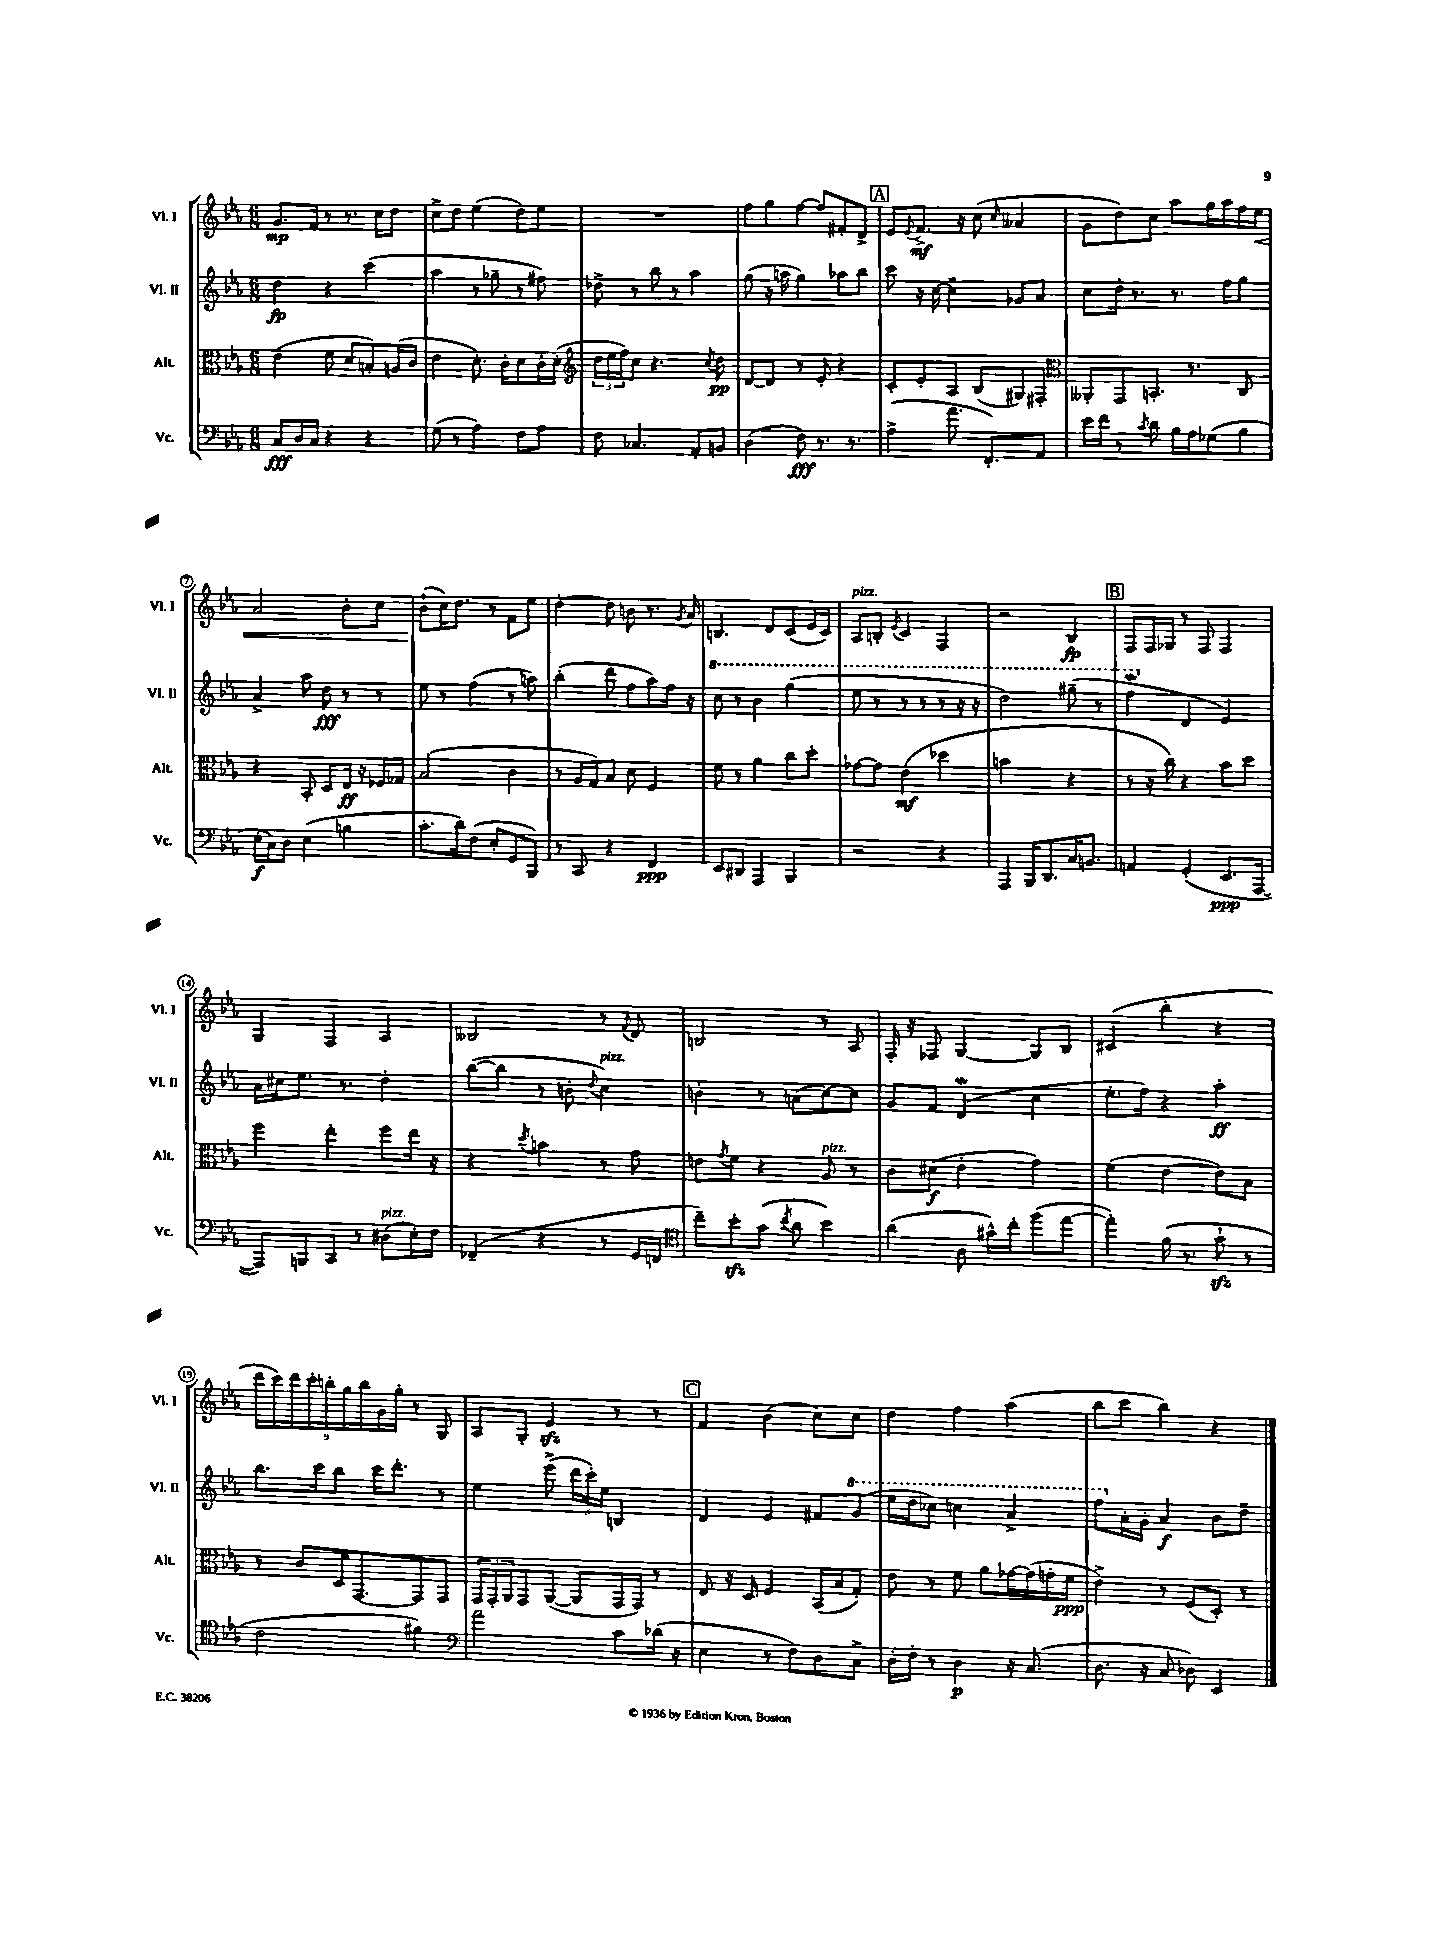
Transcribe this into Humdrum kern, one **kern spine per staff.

**kern	**dynam	**kern	**dynam	**kern	**dynam	**kern	**dynam
*part4	*part4	*part3	*part3	*part2	*part2	*part1	*part1
*staff4	*staff4	*staff3	*staff3	*staff2	*staff2	*staff1	*staff1
*I"Vc.	*	*I"Alt.	*	*I"Vl. II	*	*I"Vl. I	*
*I'Vc.	*	*I'Alt.	*	*I'Vl. II	*	*I'Vl. I	*
*clefF4	*	*clefC3	*	*clefG2	*	*clefG2	*
*k[b-e-a-]	*	*k[b-e-a-]	*	*k[b-e-a-]	*	*k[b-e-a-]	*
*M6/8	*	*M6/8	*	*M6/8	*	*M6/8	*
=1	=1	=1	=1	=1	=1	=1	=1
8C/L	fff	(4e-\	.	4dd\	fp	8.g/L	mp
16D/L	.	.	.	.	.	.	.
16C/JJ	.	.	.	.	.	16f/Jk	.
4r	.	8f\	.	4r	.	8r	.
.	.	8d/L	.	.	.	8.r	.
4r	.	8Bn'/)	.	(4ccc\	.	.	.
.	.	.	.	.	.	16cc\KL	.
.	.	(16An/L	.	.	.	8dd\J	.
.	.	16c/JJ	.	.	.	.	.
=2	=2	=2	=2	=2	=2	=2	=2
(8G\	.	4e-\	.	4aa-\	.	8cc^\L	.
8r	.	.	.	.	.	8dd\J	.
4A-\)	.	8.d'\)	.	8r	.	(4ee-\	.
.	.	.	.	8gg-X~\	.	.	.
.	.	16c'\KL	.	.	.	.	.
8F\L	.	8d\	.	8r	.	8dd\L)	.
8A-\J	.	16c'\L	.	8ff#X\)	.	8ee-\J	.
.	.	(16d'\JJ	.	.	.	.	.
=3	=3	=3	=3	=3	=3	=3	=3
*	*	*clefG2	*	*	*	*	*
8F\	.	24dd\LL	.	8dd-X^\	.	2.r	.
.	.	24ee-\	.	.	.	.	.
.	.	24ff\J)	.	.	.	.	.
4.C-X/	.	8cc\J	.	8r	.	.	.
.	.	4.r	.	8bb-\	.	.	.
.	.	.	.	8r	.	.	.
8AA-'/L	.	.	.	4aa-\	.	.	.
.	.	8qcc/	.	.	.	.	.
8BBn/J	.	8dd\	pp	.	.	.	.
=4	=4	=4	=4	=4	=4	=4	=4
(4D\	.	[8d/L	.	(8gg\	.	8ff\L	.
.	.	8d/J]	.	16r	.	8gg\	.
.	.	.	.	16aan\	.	.	.
8F\)	fff	8r	.	4gg\)	.	[8ff\J	.
8.r	.	8e-'/	.	.	.	8ff/L]	.
.	.	4r	.	8aa-X\L	.	8f#X'/	.
8.r	.	.	.	.	.	.	.
.	.	.	.	8bb-\J	.	8d^/J	.
!!LO:REH:place=s1:t=A
=5	=5	=5	=5	=5	=5	=5	=5
(4A-^\	.	8c'/L	.	8ccc\	.	8e-/L	.
.	.	.	.	.	.	8qqe-/	.
.	.	8e-'/	.	16r	.	8.f^/J	mf
.	.	.	.	[16cc\	.	.	.
8.a-\	.	8A-/J	.	4cc~\]	.	.	.
.	.	.	.	.	.	16r	.
.	.	(8B-/L	.	.	.	(8cc\	.
8.FF'/L)	.	.	.	.	.	.	.
.	.	.	.	.	.	16qqcc/	.
.	.	8G#X/)	.	8g-X/L	.	4a--X/	.
8AA-/J	.	8F#X'/J	.	8a-/J	.	.	.
=6	=6	=6	=6	=6	=6	=6	=6
*	*	*clefC3	*	*	*	*	*
16e-\LL	.	8AA--X'/L	.	8cc\L	.	8g\L	.
16f\JJ	.	.	.	.	.	.	.
8r	.	8GG/	.	16dd'\Jk	.	8dd\)	.
.	.	.	.	8.r	.	.	.
8qc/	.	.	.	.	.	.	.
8d\	.	8.BBn'/J	.	.	.	8cc\J	.
16B-\LL	.	.	.	8.r	.	8aa-\L	.
16A-\J	.	8.r	.	.	.	.	.
(8G-X\	.	.	.	.	.	16gg\L	.
.	.	.	.	16ff\KL	.	16aa-\	.
8B-\J	.	8C/	.	8gg\J	.	16ff\	.
!	!	!	!	!	!	!	!LO:HP:b
.	.	.	.	.	.	16ee-\JJ	<
!!LO:LB:g=z
=7	=7	=7	=7	=7	=7	=7	=7
16E-'\LL	f	4r	.	4a-^/	.	2a-/	.
16C\J)	.	.	.	.	.	.	.
8D\J	.	.	.	.	.	.	.
(4E-\	.	8BB-'/	.	8aa-\	.	.	.
.	.	8D/L	.	8dd\	fff	.	.
4Bn\	.	16E-/Jk	ff	8r	.	8b-'\L	.
.	.	16r	.	.	.	.	.
.	.	16F-X/LL	.	8r	.	8cc\J	.
.	.	16G-X/JJ	.	.	.	.	.
=8	=8	=8	=8	=8	=8	=8	=8
8.c'\L	.	(2B-/	.	8ee-\	.	(8b-`\L	.
.	.	.	.	8r	.	16cc\K)	[
16d\k)	.	.	.	.	.	8.dd\J	.
(8F\J	.	.	.	(4ff\	.	.	.
8E-'/L	.	.	.	.	.	8r	.
8GG/	.	4c\	.	8r	.	8f\L	.
8BBB-/J)	.	.	.	8aan\)	.	8ee-\J	.
=9	=9	=9	=9	=9	=9	=9	=9
8r	.	8r	.	(4bb-'\	.	[4dd'\	.
8CC/	.	16A-/LL	.	.	.	.	.
.	.	16G/J)	.	.	.	.	.
4r	.	8B-/J	.	8ddd\	.	8dd\]	.
.	.	8d\	.	8ff\L	.	8bn\	.
4FF/	ppp	4F/	.	8aa-\)	.	8.r	.
.	.	.	.	16ff\Jk	.	.	.
.	.	.	.	.	.	8qg/	.
.	.	.	.	16r	.	16a-/	.
=10	=10	=10	=10	=10	=10	=10	=10
*	*	*	*	*8va	*	*	*
8EE-/L	.	8f\	.	8ccc\	.	4.Bn/	.
8DD#X/J	.	8r	.	8r	.	.	.
4AAA-/	.	4a-\	.	4bb-\	.	.	.
.	.	.	.	.	.	8d/L	.
4BBB-/	.	8cc\L	.	(4ggg\	.	(8c/	.
.	.	8dd'\J	.	.	.	16e-/L	.
.	.	.	.	.	.	16c/JJ)	.
=11	=11	=11	=11	=11	=11	=11	=11
!	!	!	!	!	!	!LO:TX:a:i:t=pizz.	!
2r	.	[8g-X\L	.	8eee-\	.	8A-/L	.
.	.	8g-\J]	.	8r	.	8Bn'/J	.
.	.	.	.	.	.	8qe-/	.
.	.	(4e-\	mf	8r	.	4c/	.
.	.	.	.	8r	.	.	.
4r	.	4dd-X\	.	8r	.	4F/	.
.	.	.	.	16r	.	.	.
.	.	.	.	16r	.	.	.
=12	=12	=12	=12	=12	=12	=12	=12
4AAA-/	.	2bn\	.	2ddd\)	.	2r	.
16BBB-/KL	.	.	.	.	.	.	.
8.DD/	.	.	.	.	.	.	.
16C/K	.	4r	.	(8ggg#X~\	.	4B-/	fp
8.BBn/J	.	.	.	.	.	.	.
.	.	.	.	8r	.	.	.
!!LO:REH:place=s1:t=B
=13	=13	=13	=13	=13	=13	=13	=13
4AAn/	.	8r	.	4fffW\	.	8F/L	.
.	.	16r	.	.	.	16F/L	.
.	.	16cc\)	.	.	.	16G-X/JJ	.
*	*	*	*	*X8va	*	*	*
(4GG'/	.	4r	.	4d/	.	8r	.
.	.	.	.	.	.	8F/	.
8.EE-/L	ppp	8b-\L	.	4e-/)	.	4F/	.
.	.	8dd\J	.	.	.	.	.
[16AAA-/Jk	.	.	.	.	.	.	.
!!LO:LB:g=z
=14	=14	=14	=14	=14	=14	=14	=14
8AAA-/L])	.	4ff\	.	16a-\LL	.	4G/	.
.	.	.	.	16cc#X\J	.	.	.
8BBBn/	.	.	.	8.ee-\J	.	.	.
8CC/J	.	4ee-'\	.	.	.	4F/	.
.	.	.	.	8.r	.	.	.
8r	.	.	.	.	.	.	.
!LO:TX:a:i:t=pizz.	!	!	!	!	!	!	!
(8D#X\L	.	8ff\L	.	4dd'\	.	4A-/	.
16E-'\L)	.	16ee-\Jk	.	.	.	.	.
16F\JJ	.	16r	.	.	.	.	.
=15	=15	=15	=15	=15	=15	=15	=15
(4FF-X~/	.	4r	.	([8bb-\L	.	2B--X/	.
.	.	.	.	8bb-\J]	.	.	.
.	.	8qdd/	.	.	.	.	.
4r	.	4bn\	.	8r	.	.	.
.	.	.	.	8bn'\	.	.	.
.	.	.	.	8qqdd/	.	.	.
!	!	!	!	!LO:TX:a:i:t=pizz.	!	!	!
8r	.	8r	.	4cc\)	.	8r	.
.	.	.	.	.	.	8qqf/	.
16GG/LL	.	8g\	.	.	.	8d/	.
16FFn/JJ	.	.	.	.	.	.	.
=16	=16	=16	=16	=16	=16	=16	=16
*clefC4	*	*	*	*	*	*	*
8cc~\L)	.	8en\L	.	4bn'\	.	2Bn/	.
.	.	8qg/	.	.	.	.	.
8b-zz'\	.	8f\J	.	.	.	.	.
(8g\J	.	4r	.	8r	.	.	.
8qcc/	.	.	.	.	.	.	.
8a-\	.	.	.	(8an\L	.	.	.
!	!	!LO:TX:a:i:t=pizz.	!	!	!	!	!
4b-\)	.	8A-/	.	[8cc\)	.	8r	.
.	.	8r	.	8cc\J]	.	8A-/	.
=17	=17	=17	=17	=17	=17	=17	=17
(4a-\	.	8c\L	.	8g/L	.	16F'/	.
.	.	.	.	.	.	16r	.
.	.	(8d#X\J	f	8f/J	.	8F-X/	.
8A-\	.	4e-'\	.	(4dW/	.	[4G/	.
16g#X^^\LL)	.	.	.	.	.	.	.
16cc'\J	.	.	.	.	.	.	.
(8ff\	.	4g\)	.	4cc\	.	8G/L]	.
[8ee-\J	.	.	.	.	.	8B-/J	.
=18	=18	=18	=18	=18	=18	=18	=18
4ee-'\])	.	(4f\	.	8.ee-'\L	.	(4c#X/	.
.	.	.	.	16ff\Jk)	.	.	.
(16f\	.	[4e-\	.	4r	.	4bb-'\	.
8.r	.	.	.	.	.	.	.
8gzz`\	.	8e-\L])	.	4aa-'\	ff	4r	.
8r	.	8B-\J	.	.	.	.	.
!!LO:LB:g=z
=19	=19	=19	=19	=19	=19	=19	=19
2c\	.	8r	.	8.bb-\L	.	18ddd\LL	.
.	.	.	.	.	.	18ccc\)	.
.	.	.	.	.	.	18ddd\	.
.	.	8c/L	.	.	.	.	.
.	.	.	.	.	.	18ccc'\	.
.	.	.	.	16ccc\k	.	.	.
.	.	.	.	.	.	18bbn'\	.
.	.	16D/K	.	8bb-\J	.	.	.
.	.	.	.	.	.	18gg\	.
.	.	[8.GG/	.	.	.	.	.
.	.	.	.	.	.	18bb\	.
.	.	.	.	16ccc\KL	.	.	.
.	.	.	.	.	.	18g\	.
.	.	.	.	8.ddd'\J	.	.	.
.	.	.	.	.	.	18gg'\JJ	.
4f#X\)	.	8GG/]	.	.	.	8r	.
.	.	8GG/J	.	8r	.	8G/	.
=20	=20	=20	=20	=20	=20	=20	=20
*clefF4	*	*	*	*	*	*	*
2a-\	.	24GG/LL	.	4ee-\	.	8A-/L	.
.	.	24GG'/	.	.	.	.	.
.	.	24AA-/J	.	.	.	.	.
.	.	8GG/	.	.	.	8G'/J	.
.	.	([8AA-/J	.	(8eee-^\	.	4e-zz/	.
.	.	8AA-/L]	.	24ddd\LL	.	.	.
.	.	.	.	24ccc'\)	.	.	.
.	.	.	.	24ee-\JJ	.	.	.
8c\L	.	16GG/L	.	4Bn/	.	8r	.
.	.	16GG/JJ)	.	.	.	.	.
(16d-X\Jk	.	8r	.	.	.	8r	.
16r	.	.	.	.	.	.	.
!!LO:REH:place=s1:t=C
=21	=21	=21	=21	=21	=21	=21	=21
4E-\	.	8E-/	.	4d/	.	4f/	.
.	.	16r	.	.	.	.	.
.	.	16D/	.	.	.	.	.
8r	.	4F/	.	4e-/	.	(4b-\	.
8F\L)	.	.	.	.	.	.	.
8D\	.	(16BB-/LL	.	8f#X/L	.	8cc\L)	.
.	.	16B-/J	.	.	.	.	.
*	*	*	*	*8va	*	*	*
8C^\J	.	8G'/J)	.	(8gg/J	.	8cc\J	.
=22	=22	=22	=22	=22	=22	=22	=22
16D'\LL	.	8e-\	.	16eee-\LL	.	4dd\	.
16F'\JJ	.	.	.	16ddd\J	.	.	.
8r	.	8r	.	8ccc-X\J)	.	.	.
4D\	p	8f\	.	4cccn\	.	4ff\	.
.	.	8a-\L	.	.	.	.	.
16r	.	[16g-X\L	.	4aa-^/	.	(4aa-\	.
(8.C/	.	(16g-\]	.	.	.	.	.
.	.	16gn'\	.	.	.	.	.
.	.	16f\JJ	ppp	.	.	.	.
=23	=23	=23	=23	=23	=23	=23	=23
8.D\	.	4e-^\)	.	8fff\L	.	8bb-\L	.
*	*	*	*	*X8va	*	*	*
.	.	.	.	16a-'\L	.	8ccc\J	.
16r	.	.	.	16g'\JJ	.	.	.
8C/	.	8r	.	4a-/	f	4bb-\)	.
8D-X\)	.	(8F/L	.	.	.	.	.
4EE-/	.	8D'/J)	.	8b-\L	.	4r	.
.	.	8r	.	8dd~\J	.	.	.
==	==	==	==	==	==	==	==
*-	*-	*-	*-	*-	*-	*-	*-
